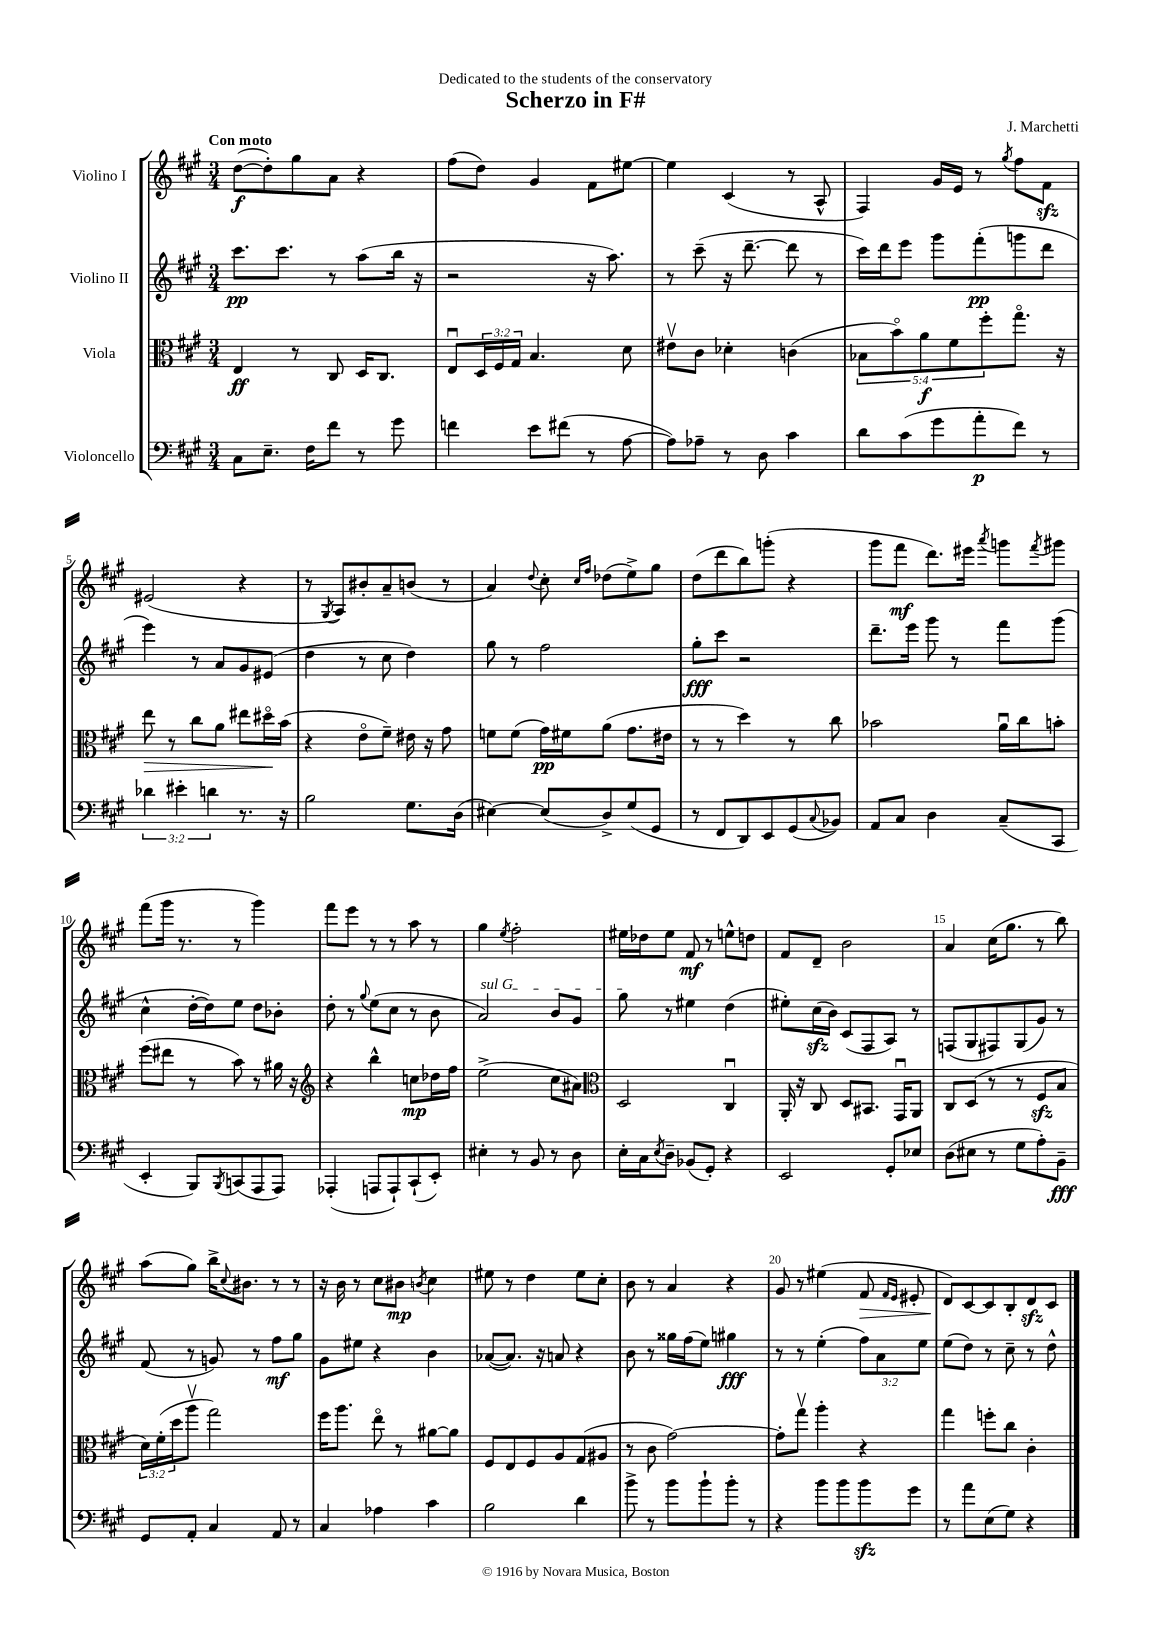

**kern	**dynam	**kern	**dynam	**kern	**dynam	**kern	**dynam
*part4	*part4	*part3	*part3	*part2	*part2	*part1	*part1
*staff4	*staff4	*staff3	*staff3	*staff2	*staff2	*staff1	*staff1
*I"Violoncello	*	*I"Viola	*	*I"Violino II	*	*I"Violino I	*
*clefF4	*	*clefC3	*	*clefG2	*	*clefG2	*
*k[f#c#g#]	*	*k[f#c#g#]	*	*k[f#c#g#]	*	*k[f#c#g#]	*
*M3/4	*	*M3/4	*	*M3/4	*	*M3/4	*
=1	=1	=1	=1	=1	=1	=1	=1
!	!	!	!	!	!	!LO:TX:a:B:t=Con moto	!
8C#\L	.	4E/	ff	8.ccc#\L	pp	([8dd\L	f
8.E~\J	.	.	.	.	.	8dd'\])	.
.	.	.	.	8.ccc#\J	.	.	.
.	.	8r	.	.	.	8gg#\	.
16F#\KL	.	.	.	.	.	.	.
8f#\J	.	8C#/	.	8r	.	8a\J	.
8r	.	16D/KL	.	(8aa\L	.	4r	.
.	.	8.C#/J	.	.	.	.	.
8g#\	.	.	.	16bb\Jk	.	.	.
.	.	.	.	16r	.	.	.
=2	=2	=2	=2	=2	=2	=2	=2
4fn\	.	8Eu/L	.	2r	.	(8ff#\L	.
.	.	24D/L	.	.	.	8dd\J)	.
.	.	24F#/	.	.	.	.	.
.	.	24G#/JJ	.	.	.	.	.
8e\L	.	4.B/	.	.	.	4g#/	.
(8f#X\J	.	.	.	.	.	.	.
8r	.	.	.	16r	.	8f#\L	.
.	.	.	.	8.aa\)	.	.	.
[8A\	.	8d\	.	.	.	[8ee#X\J	.
=3	=3	=3	=3	=3	=3	=3	=3
8A\L])	.	8e#Xv\L	.	8r	.	4ee#\]	.
8A-X~\J	.	8c#\J	.	(8ccc#~\	.	.	.
8r	.	4d-X'\	.	16r	.	(4c#/	.
.	.	.	.	[8.ddd~\	.	.	.
8D\	.	.	.	.	.	.	.
4c#\	.	(4cn\	.	8ddd\]	.	8r	.
.	.	.	.	8r	.	8A^^/	.
=4	=4	=4	=4	=4	=4	=4	=4
8d\L	.	10B-X\L	.	16ccc#\LL)	.	4F#/)	.
.	.	.	.	16ddd\J	.	.	.
.	.	10b\)	.	.	.	.	.
(8c#\	.	.	.	8eee\J	.	.	.
.	.	10a\	f	.	.	.	.
8g#\	.	.	.	8ggg#\L	.	16g#/LL	.
.	.	10f#\	.	.	.	.	.
.	.	.	.	.	.	16e/JJ	.
8a'\	p	.	.	(8fff#'\	pp	8r	.
.	.	10ff#'\	.	.	.	.	.
.	.	.	.	.	.	8qgg#/	.
8f#\J)	.	8.gg#\J	.	8gggn\	.	8ff#\L	.
8r	.	.	.	8ddd\J	.	8f#zz\J	.
.	.	16r	.	.	.	.	.
!!LO:LB:g=z
=5	=5	=5	=5	=5	=5	=5	=5
!	!	!	!LO:HP:b	!	!	!	!
6d-X\	.	8ee\	>	4eee\)	.	(2e#X/	.
.	.	8r	.	.	.	.	.
6e#X'\	.	.	.	.	.	.	.
.	.	8cc#\L	.	8r	.	.	.
6dn\	.	.	.	.	.	.	.
.	.	8a\J	.	8a/L	.	.	.
8.r	.	8ee#X\L	.	8g#/	.	4r	.
.	.	16dd#X\L	.	(8e#X/J	.	.	.
16r	.	(16b\JJ	]	.	.	.	.
=6	=6	=6	=6	=6	=6	=6	=6
2B\	.	4r	.	4dd\	.	8r	.
.	.	.	.	.	.	8qG#/	.
.	.	.	.	.	.	8A/L)	.
.	.	8e\L	.	8r	.	8b#X'/	.
.	.	8f#~\J)	.	8cc#\	.	8a~/	.
8.G#\L	.	16e#X\	.	4dd\)	.	(8bn/J	.
.	.	16r	.	.	.	.	.
.	.	8g#\	.	.	.	8r	.
(16D\Jk	.	.	.	.	.	.	.
=7	=7	=7	=7	=7	=7	=7	=7
[4E#X\)	.	8fn\L	.	8gg#\	.	4a/)	.
.	.	(8f\J	.	8r	.	.	.
.	.	.	.	.	.	8qqdd/	.
(8E#/L]	.	16g#\LL)	pp	2ff#\	.	8cc#'\	.
.	.	16f#X\J	.	.	.	.	.
.	.	.	.	.	.	16qqcc#/LL	.
.	.	.	.	.	.	16qqff#/JJ	.
8D^/)	.	(8a\J	.	.	.	(8dd-X\L	.
(8G#/	.	8.g#\L	.	.	.	8ee^\)	.
8GG#/J	.	.	.	.	.	8gg#\J	.
.	.	16e#X\Jk	.	.	.	.	.
=8	=8	=8	=8	=8	=8	=8	=8
8r	.	8r	.	8gg#'\L	fff	(8dd\L	.
8FF#/L	.	8r	.	8ccc#\J	.	8ddd\	.
8DD/)	.	4dd\)	.	2r	.	8bb\)	.
8EE/	.	.	.	.	.	(8gggn'\J	.
(8GG#/	.	8r	.	.	.	4r	.
8qqC#/	.	.	.	.	.	.	.
8BB-X/J)	.	8cc#\	.	.	.	.	.
=9	=9	=9	=9	=9	=9	=9	=9
8AA/L	.	2b-X\	.	8.ddd~\L	.	8ggg#\L	.
8C#/J	.	.	.	.	.	8fff#\J	mf
.	.	.	.	16eee\Jk	.	.	.
4D\	.	.	.	8ggg#\	.	8.ddd\L)	.
.	.	.	.	8r	.	.	.
.	.	.	.	.	.	16eee#X\Jk	.
.	.	.	.	.	.	8qaaa/	.
(8C#~/L	.	16au\LL	.	8fff#\L	.	8gggn\L	.
.	.	16cc#\J	.	.	.	.	.
.	.	.	.	.	.	8qfff#/	.
8CC#/J	.	8bn'\J	.	(8ggg#\J	.	8ggg#X\J	.
!!LO:LB:g=z
=10	=10	=10	=10	=10	=10	=10	=10
4EE'/	.	(8ff#\L	.	4cc#^^\	.	(8fff#\L	.
.	.	8ee#X\J	.	.	.	16ggg#\Jk	.
.	.	.	.	.	.	8.r	.
8BBB/L)	.	8r	.	[16dd'\LL	.	.	.
.	.	.	.	16dd\J])	.	.	.
8qBBB/	.	.	.	.	.	.	.
(8CCn/	.	8b\)	.	8ee\J	.	8r	.
8AAA/	.	8r	.	8dd\L	.	4ggg#\)	.
8AAA/J)	.	16a#X\	.	8b-X'\J	.	.	.
.	.	16r	.	.	.	.	.
=11	=11	=11	=11	=11	=11	=11	=11
*	*	*clefG2	*	*	*	*	*
(4AAA-X'/	.	4r	.	8dd'\	.	8fff#\L	.
.	.	.	.	8r	.	8eee\J	.
.	.	.	.	8qqgg#/	.	.	.
8AAAn/L	.	4bb^^\	.	(8ee\L	.	8r	.
8AAA`/)	.	.	.	8cc#\J	.	8r	.
(8CC#`/	.	8ccn\L	mp	8r	.	8aa\	.
8EE'/J)	.	16dd-X\L	.	8b\	.	8r	.
.	.	16ff#\JJ	.	.	.	.	.
=12	=12	=12	=12	=12	=12	=12	=12
!	!	!	!	!LO:TX:a:i:t=sul G	!	!	!
4E#X'\	.	(2ee^\	.	2a/)	.	4gg#\	.
.	.	.	.	.	.	8qee/	.
8r	.	.	.	.	.	2ff#'\	.
8BB/	.	.	.	.	.	.	.
8r	.	8cc#\L	.	8b/L	.	.	.
8D\	.	8a#X\J)	.	8g#/J	.	.	.
=13	=13	=13	=13	=13	=13	=13	=13
*	*	*clefC3	*	*	*	*	*
16E'\LL	.	2D/	.	8gg#\	.	16ee#X\LL	.
16C#\J	.	.	.	.	.	16dd-X\J	.
8qE/	.	.	.	.	.	.	.
8D~\J	.	.	.	8r	.	8ee#\J	.
(8BB-X/L	.	.	.	4ee#X\	.	8f#/	mf
8GG#'/J)	.	.	.	.	.	8r	.
4r	.	4C#u/	.	(4dd\	.	8een^^\L	.
.	.	.	.	.	.	8ddn\J	.
=14	=14	=14	=14	=14	=14	=14	=14
2EE/	.	16AA'/	.	8ee#X'\L)	.	8f#/L	.
.	.	16r	.	.	.	.	.
.	.	8C#/	.	(16cc#zz\L	.	8d~/J	.
.	.	.	.	16b\JJ)	.	.	.
.	.	8D/L	.	(8c#/L	.	2b\	.
.	.	8.BB#X/J	.	8F#/	.	.	.
8GG#'/L	.	.	.	8A/J)	.	.	.
.	.	16GG#u/KL	.	.	.	.	.
8E-X/J	.	8AA/J	.	8r	.	.	.
=15	=15	=15	=15	=15	=15	=15	=15
(8D\L	.	8C#/L	.	(8Fn/L	.	4a/	.
8E#X\J	.	(8D/J	.	8G#/	.	.	.
8r	.	8r	.	8F#X/)	.	(16cc#\KL	.
.	.	.	.	.	.	8.gg#\J	.
8G#\L	.	8r	.	(8G#/	.	.	.
8A'\)	.	8F#zz/L	.	8g#/J)	.	8r	.
8BB~\J	fff	8B/J	.	8r	.	8bb\)	.
!!LO:LB:g=z
=16	=16	=16	=16	=16	=16	=16	=16
8GG#/L	.	24d\LL)	.	(8f#/	.	(8aa\L	.
.	.	(24f#'\	.	.	.	.	.
.	.	24dd\J	.	.	.	.	.
8AA'/J	.	8aav\J	.	8r	.	8gg#\J)	.
4C#/	.	2gg#\)	.	8gn/)	.	16bb^\KL	.
.	.	.	.	.	.	8qqcc#/	.
.	.	.	.	.	.	8.b#X\J	.
.	.	.	.	8r	.	.	.
8AA/	.	.	.	8ff#\L	mf	8r	.
8r	.	.	.	8gg#\J	.	8r	.
=17	=17	=17	=17	=17	=17	=17	=17
4C#/	.	16ff#\KL	.	8g#\L	.	16r	.
.	.	8.aa\J	.	.	.	16b\	.
.	.	.	.	8ee#X\J	.	8r	.
4A-X\	.	8ee\	.	4r	.	8cc#\L	.
.	.	8r	.	.	.	8b#X\J	mp
.	.	.	.	.	.	8qbn/	.
4c#\	.	[8a#X\L	.	4b\	.	4cc#\	.
.	.	8a#\J]	.	.	.	.	.
=18	=18	=18	=18	=18	=18	=18	=18
2B\	.	8F#/L	.	([8a-X/L	.	8ee#X\	.
.	.	8E/	.	8.a-/J])	.	8r	.
.	.	8F#/	.	.	.	4dd\	.
.	.	.	.	16r	.	.	.
.	.	8A/	.	8an/	.	.	.
4d\	.	(8G#/	.	4r	.	8ee#\L	.
.	.	8A#X/J	.	.	.	8cc#'\J	.
=19	=19	=19	=19	=19	=19	=19	=19
8b^\	.	8r	.	8b\	.	8b\	.
8r	.	8c#\	.	8r	.	8r	.
8b\L	.	[2g#\)	.	16gg##X\LL	.	4a/	.
.	.	.	.	(16ff#\J	.	.	.
8b`\	.	.	.	8ee\J)	.	.	.
8b'\J	.	.	.	4gg#X\	fff	4r	.
8r	.	.	.	.	.	.	.
=20	=20	=20	=20	=20	=20	=20	=20
4r	.	8g#'\L]	.	8r	.	8g#/	.
.	.	8gg#v\J	.	8r	.	8r	.
8b\L	.	4aa'\	.	(4ee'\	.	(4ee#X\	.
8b\	.	.	.	.	.	.	.
!	!	!	!	!	!	!	!LO:HP:b
8bzz\	.	4r	.	12ff#\L)	.	8f#/	>
.	.	.	.	12a\	.	.	.
.	.	.	.	.	.	16qqf#/LL	.
.	.	.	.	.	.	16qqe/JJ	.
8g#\J	.	.	.	.	.	8e#X'/	.
.	.	.	.	12ee\J	.	.	.
=21	=21	=21	=21	=21	=21	=21	=21
8r	.	4gg#\	.	(8ee\L	.	8d/L)	.
8a\L	.	.	.	8dd\J)	.	[8c#/	]
(8E\	.	8ffn'\L	.	8r	.	8c#/]	.
8G#\J)	.	8cc#\J	.	8cc#~\	.	8B'/	.
4r	.	4c#'\	.	8r	.	8dzz/	.
.	.	.	.	8dd^^\	.	8c#/J	.
==	==	==	==	==	==	==	==
*-	*-	*-	*-	*-	*-	*-	*-
